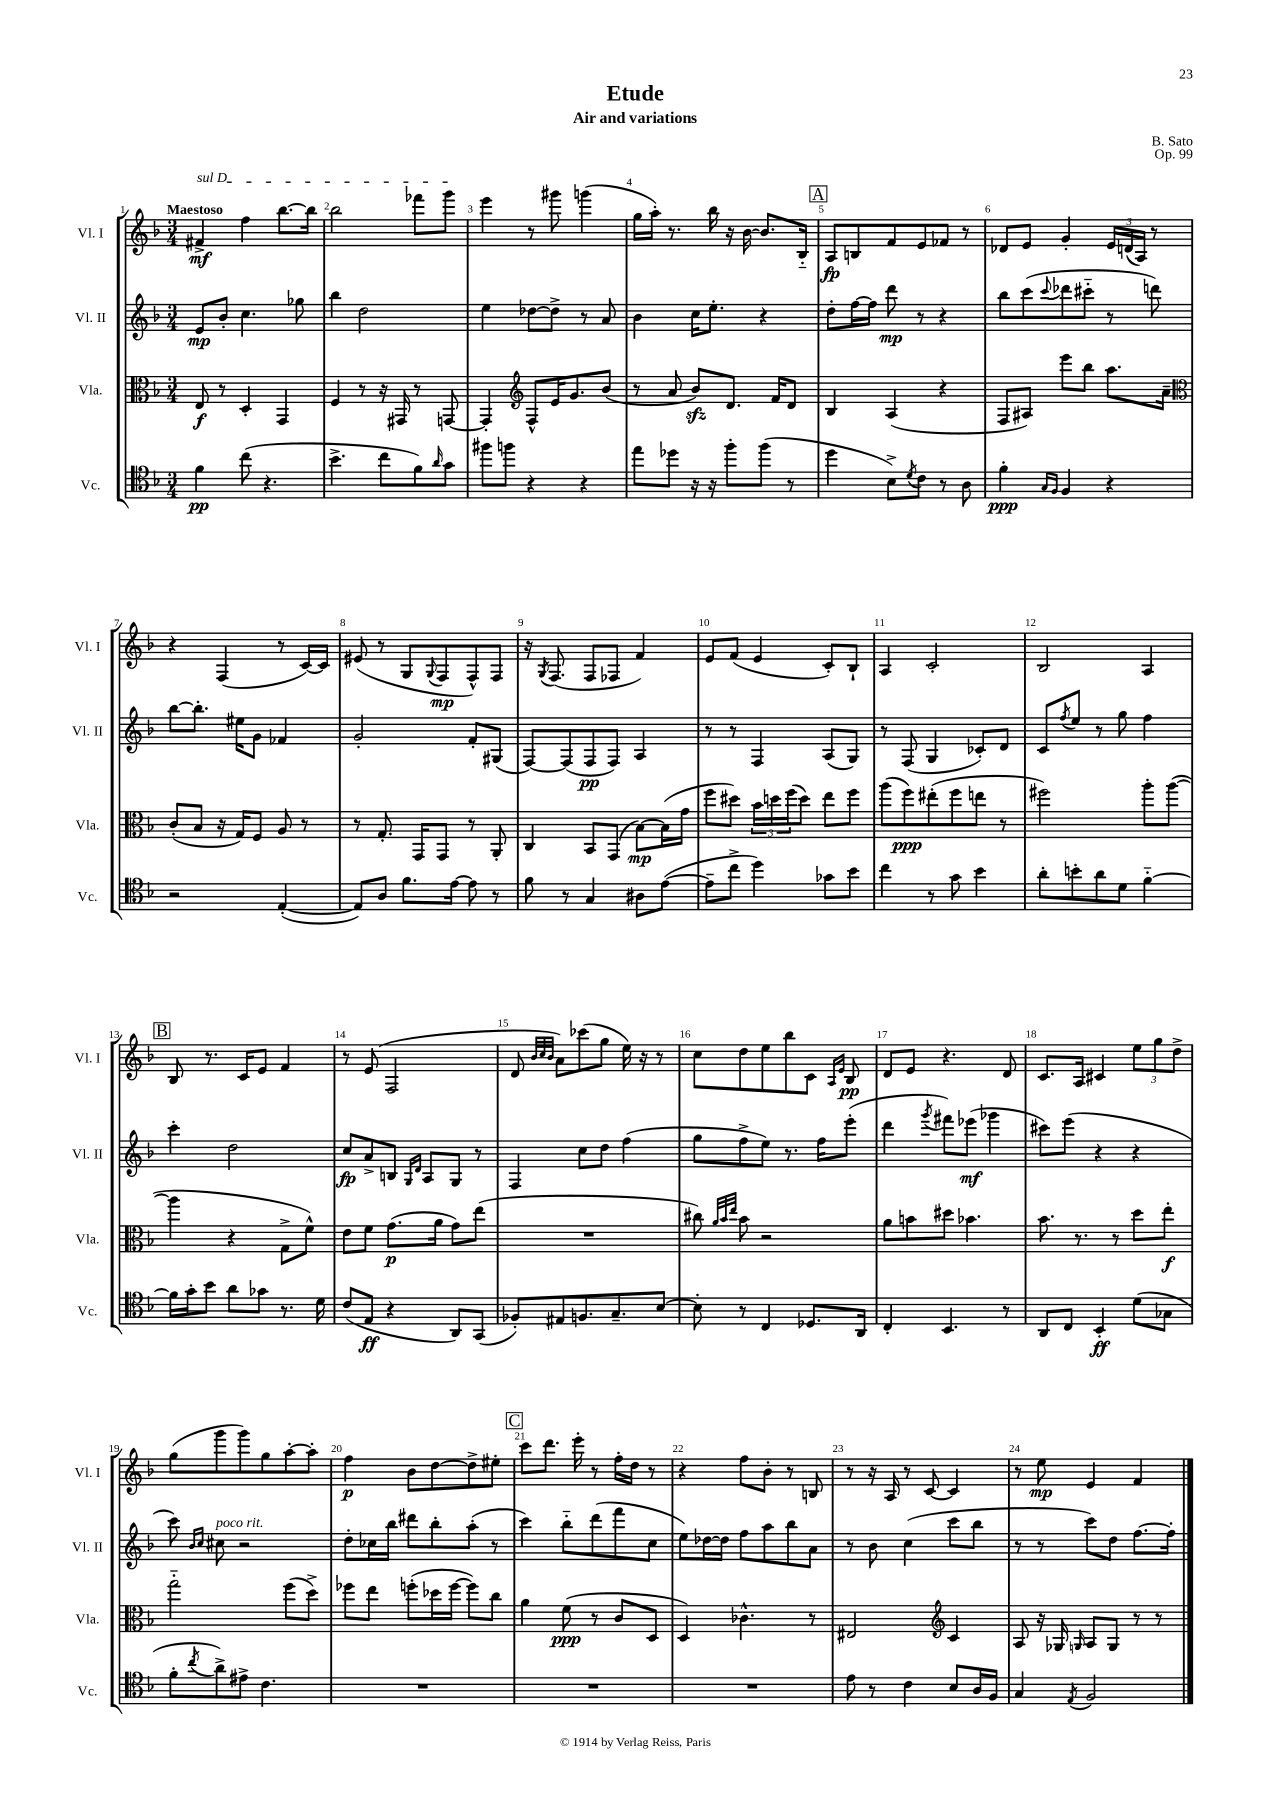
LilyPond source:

\header { title = "Etude" composer = "B. Sato" subtitle = "Air and variations" opus = "Op. 99" }
<<
\new StaffGroup <<
\new Staff = "s0" \with { instrumentName = "Vl. I" shortInstrumentName = "Vl. I" } {
    \clef treble \key f \major \numericTimeSignature \time 3/4 \tempo "Maestoso"
    \once \override TextSpanner.bound-details.left.text = \markup { \italic "sul D" } fis'4->\mf\startTextSpan f''4 bes''8.~ bes''16 |
    bes''2 fes'''8 g'''8\stopTextSpan |
    e'''4 r8 gis'''8 g'''4( |
    g''16 a''16-.) r8. bes''16 r16 bes'16~ bes'8. bes16-_ |
    \mark \markup { \box "A" } a8\fp b8 f'8 e'8 fes'8 r8 |
    des'8 e'8 g'4-. \tuplet 3/2 { e'16 d'16( a16) } r8 |
    r4 f4( r8 c'16~) c'16 |
    eis'8( r8 g8 \appoggiatura { g8 } f8\mp f8-^) f8 |
    r16 \acciaccatura { g8 } f8.( f8 fes8 f'4) |
    e'8 f'8( e'4 c'8-.) bes8-! |
    a4 c'2-. |
    bes2 a4 |
    \mark \markup { \box "B" } bes8 r8. c'16 e'8 f'4 |
    r8 e'8( f2 |
    d'8 \grace { bes'32 c''32 bes'32 } a'8) ces'''8( g''8 e''16) r16 r8 |
    c''8 d''8 e''8 bes''8 c'8 \grace { a16 e'16 } bes8\pp |
    d'8 e'8 r4. d'8 |
    c'8. a16 cis'4 \tuplet 3/2 { e''8 g''8 d''8-> } |
    g''8( g'''8 g'''8) g''8 a''8~-. a''8-. |
    f''4\p bes'8 d''8~ d''8-> eis''8-. |
    \mark \markup { \box "C" } c'''8 d'''8. e'''16-. r8 f''16-. d''16 r8 |
    r4 f''8 bes'8-. r8 b8 |
    r8 r16 a16 r8 c'8~ c'4 |
    r8 e''8\mp e'4 f'4 \bar "|." |
}
\new Staff = "s1" \with { instrumentName = "Vl. II" shortInstrumentName = "Vl. II" } {
    \clef treble \key f \major \numericTimeSignature \time 3/4
    e'8\mp bes'8-. c''4. ges''8 |
    bes''4 d''2 |
    e''4 des''8~ des''8-> r8 a'8 |
    bes'4 c''16 e''8.-. r4 |
    \mark \markup { \box "A" } d''8-. f''16~ f''16 d'''8\mp r8 r4 |
    bes''8 c'''8( \appoggiatura { c'''8 } des'''8 cis'''8-_ r8 d'''8) |
    bes''8~ bes''8.-. eis''16 g'8 fes'4 |
    g'2-. f'8-. gis8( |
    f8~) f8( f8\pp f8) a4 |
    r8 r8 f4 a8( g8) |
    r8 f8( g4 ces'8-.) d'8 |
    c'8 \acciaccatura { f''8 } e''8 r8 g''8 f''4 |
    \mark \markup { \box "B" } c'''4-. d''2 |
    c''8\fp a'8-> b8 \grace { g16 d'16 } a8 g8 r8 |
    f4 c''8 d''8 f''4( |
    g''8 f''8-> e''8) r8. f''16 e'''8-.( |
    d'''4 \acciaccatura { g'''8 } fis'''8) ees'''8\mf( ges'''4 |
    cis'''8) e'''8( r4 r4 |
    c'''8) \grace { bes'16 c''16 } cis''8^\markup { \italic "poco rit." } r2 |
    d''8-. ces''16 bes''16 dis'''8 bes''8-. a''8-.( r8 |
    \mark \markup { \box "C" } c'''4) bes''8-_ d'''8( f'''8 c''8 |
    e''8) des''16~ des''16 f''8 a''8 bes''8 a'8 |
    r8 bes'8 c''4( c'''8 bes''8 |
    r8 r8 c'''8) d''8 f''8.~ f''16-. \bar "|." |
}
\new Staff = "s2" \with { instrumentName = "Vla." shortInstrumentName = "Vla." } {
    \clef alto \key f \major \numericTimeSignature \time 3/4
    e8\f r8 d4-. g,4 |
    f4 r8 r16 gis,16 r8 g,8~ |
    g,4-. \clef treble f8-^ e'16 g'8. bes'8( |
    r8 a'8 bes'8\sfz) d'8. f'16 d'8 |
    \mark \markup { \box "A" } bes4 a4( r4 |
    f8 ais8) e'''8 bes''8 a''8. a'16-- |
    \clef alto c'8-.( bes8 r16 g16) f8 a8 r8 |
    r8 g8.-. g,16 g,8 r8 a,8-. |
    c4 bes,8 g,8( bes8~\mp) bes16( g'16 |
    f''8 dis''8) \tuplet 3/2 { bes'16 d''16 f''16( } d''8) e''8 f''8 |
    a''8( f''8\ppp) eis''8-.( f''8 e''8 r8 |
    fis''2) a''8-. a''8~( |
    \mark \markup { \box "B" } a''4 r4 g8-> f'8-^) |
    e'8 f'8 g'8.\p( a'16 g'8) e''8( |
    R2. |
    cis''8) \grace { a'32 bes'32 e''32 } bes'8 r2 |
    a'8 b'8 dis''8 bes'4. |
    bes'8. r8. r8 d''8 e''8-.\f |
    g''2-_ f''8( d''8->) |
    fes''8 e''8 f''8-.( des''16 f''16~ f''8) c''8 |
    \mark \markup { \box "C" } a'4 f'8\ppp( r8 c'8 d8 |
    d4) ces'4.-^ r8 |
    eis2 \clef treble c'4 |
    a8 r16 ges16 \grace { g16 } a8 g8 r8 r8 \bar "|." |
}
\new Staff = "s3" \with { instrumentName = "Vc." shortInstrumentName = "Vc." } {
    \clef tenor \key f \major \numericTimeSignature \time 3/4
    f'4\pp c''8( r4. |
    bes'4.-> c''8 f'8) \grace { a'16 } g'8 |
    fis''8 f''8 r4 r4 |
    e''8 des''8 r16 r16 f''8-. f''8( r8 |
    \mark \markup { \box "A" } d''4 bes8->) \acciaccatura { d'8 } c'8 r8 a8 |
    f'4-.\ppp \grace { g16 f16 } f4 r4 |
    r2 e4~-.( |
    e8) a8 f'8. e'16~ e'8 r8 |
    f'8 r8 g4 ais8 e'8~( |
    e'8-- c''8-> d''4) ges'8 bes'8 |
    c''4 r8 g'8 bes'4 |
    a'8-. b'8-. a'8 d'8 f'4~-_ |
    \mark \markup { \box "B" } f'16 g'16-. bes'8 a'8 ges'8 r8. d'16 |
    c'8( e8\ff r4 a,8) g,8( |
    fes8-.) eis8 f8. g8.-- bes8~ |
    bes8-. r8 c4 des8. a,16 |
    c4-. bes,4. r8 |
    a,8 c8 bes,4-.\ff d'8( ges8 |
    f'8-. \acciaccatura { c''8 } a'8->) eis'8-> c'4. |
    R2. |
    \mark \markup { \box "C" } R2. |
    R2. |
    e'8 r8 c'4 bes8 a16 f16 |
    g4 \acciaccatura { e8 } f2 \bar "|." |
}
>>
>>
\layout { \context { \Score \override BarNumber.break-visibility = ##(#f #t #t) barNumberVisibility = #all-bar-numbers-visible } }
